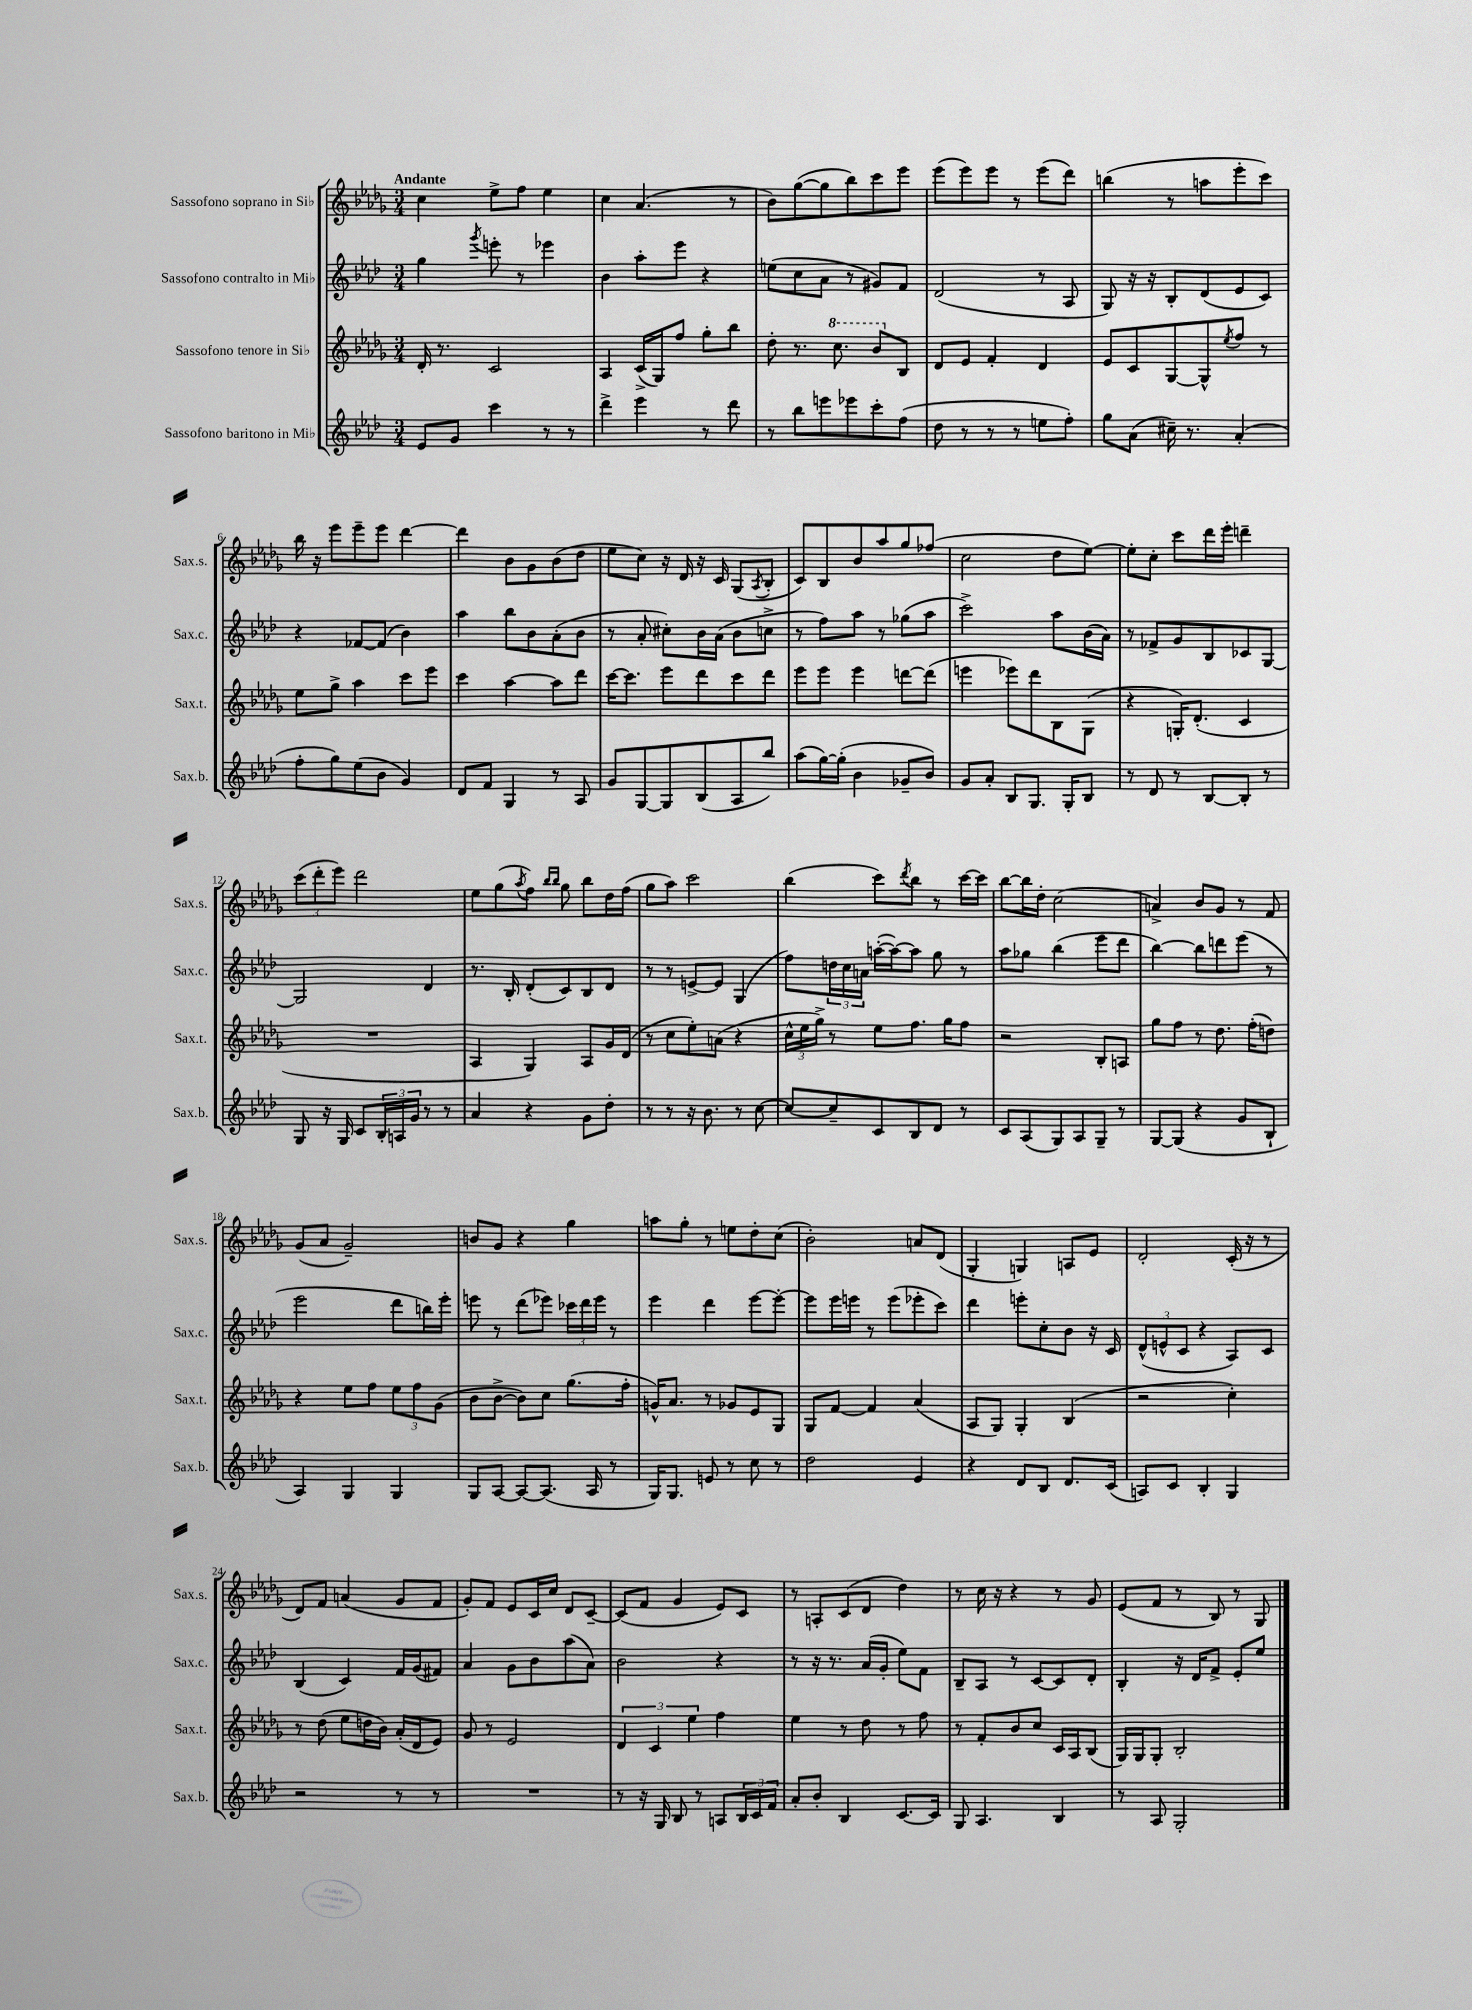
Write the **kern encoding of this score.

**kern	**kern	**kern	**kern
*part4	*part3	*part2	*part1
*staff4	*staff3	*staff2	*staff1
*I"Sassofono baritono in Mi♭	*I"Sassofono tenore in Si♭	*I"Sassofono contralto in Mi♭	*I"Sassofono soprano in Si♭
*I'Sax.b.	*I'Sax.t.	*I'Sax.c.	*I'Sax.s.
*clefG2	*clefG2	*clefG2	*clefG2
*k[b-e-a-d-]	*k[b-e-a-d-g-]	*k[b-e-a-d-]	*k[b-e-a-d-g-]
*M3/4	*M3/4	*M3/4	*M3/4
=1	=1	=1	=1
!	!	!	!LO:TX:a:B:t=Andante
8e-/L	16d-'/	4gg\	4cc\
.	8.r	.	.
8g/J	.	.	.
.	.	8qggg/	.
4ccc\	2c/	8eeen'\	8ee-^\L
.	.	8r	8ff\J
8r	.	4eee-X\	4ee-\
8r	.	.	.
=2	=2	=2	=2
4ddd-^\	4A-/	4b-\	4cc\
4eee-\	(16c^/LL	8aa-'\L	(4.a-/
.	16G-/J)	.	.
.	8ff/J	8eee-\J	.
8r	8gg-'\L	4r	.
8ddd-\	8bb-\J	.	8r
=3	=3	=3	=3
8r	8dd-'\	(8een\L	8b-\L)
8bb-\L	8.r	8cc\	([8gg-\
8eeen\	.	8a-\J	8gg-\]
*	*8va	*	*
.	8.ccc\	.	.
8eee-X\	.	8r	8bb-\)
8ccc'\	8bb-/L	8g#X/L)	8ccc\
*	*X8va	*	*
(8ff\J	8B-/J	8f/J	8eee-\J
=4	=4	=4	=4
8dd-\	8d-/L	(2d-/	(8eee-\L
8r	8e-/J	.	8eee-\)
8r	4f'/	.	8eee-\J
8r	.	.	8r
8een\L	4d-/	8r	(8eee-\L
8ff'\J)	.	8A-/	8ddd-\J)
=5	=5	=5	=5
8gg\L	8e-/L	8G/)	(4bbn\
(8a-\J	8c/	16r	.
.	.	16r	.
16cc#X~\)	[8G-/	8B-'/L	8r
8.r	.	.	.
.	8G-^^/]	(8d-/	8aan\L
.	8qee-/	.	.
(4a-'/	8ff/J	8e-/	8eee-'\
.	8r	8c/J)	8ccc\J)
!!LO:LB:g=z
=6	=6	=6	=6
8ff'\L	8ee-\L	4r	16bb-\
.	.	.	16r
8gg\)	8gg-^\J	.	8eee-\L
(8ee-\	4aa-\	[8f-X/L	8eee-~\
8b-\J	.	(8f-/J]	8eee-\J
4g/)	8ccc\L	4b-\)	[4ddd-\
.	8eee-\J	.	.
=7	=7	=7	=7
8d-/L	4ccc\	4aa-\	4ddd-\]
8f/J	.	.	.
4G/	[4aa-\	8bb-\L	8b-\L
.	.	8b-\	8g-\
8r	8aa-\L]	(8a-'\	(8b-\
8A-/	8ddd-\J	8b-\J	8dd-\J
=8	=8	=8	=8
8g/L	[16ccc\KL	8r	8ee-\L
.	8.ccc\J]	.	.
[8G/	.	8a-'/	8cc\J)
8G/]	8eee-\L	8cc#X'\L)	16r
.	.	.	16d-/
(8B-/	8ddd-\	16b-\L	16r
.	.	(16a-\JJ	16c/
8A-/	8ccc\	8b-\L	(8G-/L
.	.	.	8qA-/
8bb-/J)	8ddd-\J	8ccn^\J	8B-'/J
=9	=9	=9	=9
(8aa-\L	8eee-\L	8r	8c/L)
[16gg\L)	8eee-\J	8ff\L)	8B-/
(16gg'\JJ]	.	.	.
4b-\	4eee-\	8aa-\J	8b-/
.	.	8r	8aa-/
8g-X~/L	[8dddn\L	(8gg-X\L	8gg-/
8b-/J)	(8ddd\J]	8aa-\J	(8ff-X/J
=10	=10	=10	=10
8g/L	4eeen\	2ccc^\)	2cc\
8a-'/J	.	.	.
8B-/L	8eee-X\L)	.	.
8.G/J	8ddd-\	.	.
.	8B-\	8aa-\L	8dd-\L
16G'/KL	.	.	.
8B-/J	(8G-\J	(16b-\L	[8ee-\J)
.	.	16a-\JJ)	.
=11	=11	=11	=11
8r	4r	8r	8ee-'\L]
8d-/	.	8f-X^/L	8cc'\J
8r	16Gn'/KL)	8g/	8ccc\L
.	(8.d-'/J	.	.
[8B-/L	.	8B-/	16ddd-\L
.	.	.	16eee-'\JJ
8B-'/J]	4c/	8c-X/	4dddn~\
8r	.	[8G/J	.
!!LO:LB:g=z
=12	=12	=12	=12
8G/	2.r	2G/]	(12ccc\L
.	.	.	12ddd-'\
16r	.	.	.
.	.	.	12eee-\J)
16G/	.	.	.
8c/L	.	.	2ddd-\
24B-'/L	.	.	.
24An/	.	.	.
24g/JJ	.	.	.
8r	.	4d-/	.
8r	.	.	.
=13	=13	=13	=13
4a-/	4A-/	8.r	8ee-\L
.	.	.	(8gg-\
.	.	16B-'/	.
.	.	.	8qaa-/
4r	4G-/)	(8d-'/L	8ff\J)
.	.	.	16qqbb-/LL
.	.	.	16qqbb-/JJ
.	.	8c/)	8gg-\
8g\L	8A-/L	8B-/	8bb-\L
8dd-'\J	16g-/L	8d-/J	16dd-\L
.	(16d-/JJ	.	(16ff\JJ
=14	=14	=14	=14
8r	8r	8r	8gg-\L
8r	8cc\L	8r	8aa-\J)
16r	8ee-'\)	[8en^/L	2ccc\
8.b-\	.	.	.
.	(8an\J	8e/J]	.
8r	4r	(4G/	.
[8cc\	.	.	.
=15	=15	=15	=15
8cc/L_	24cc^^\LL	8ff\L)	(4bb-\
.	24ee-\	.	.
.	24gg-^\JJ)	.	.
8cc~/]	8r	24ddn\L	.
.	.	24cc\	.
.	.	24an\JJ	.
8c/	8ee-\L	([16aan'\LL	8ccc\L)
.	.	16aa\J_)	.
.	.	.	8qddd-/
8B-/	8.ff\J	8aa\J]	8bb-\J
8d-/J	.	8gg\	8r
.	16gg-\KL	.	.
8r	8ff\J	8r	[16ccc\LL
.	.	.	16ccc\JJ]
=16	=16	=16	=16
8c/L	2r	8aa-\L	[8bb-\L
(8A-/	.	8gg-X\J	16bb-\L]
.	.	.	16dd-'\JJ
8G/)	.	(4bb-\	(2cc\
8A-/	.	.	.
8G~/J	8B-'/L	8eee-\L	.
8r	8An/J	8ddd-\J	.
=17	=17	=17	=17
[8G/L	8gg-\L	[4bb-\)	4an^/)
(8G/J]	8ff\J	.	.
4r	8r	8bb-\L]	8b-/L
.	8.dd-\	8dddn\	8g-/J
8g/L	.	(8eee-\J	8r
.	(16ff'\KL	.	.
8B-`/J	8ddn\J)	8r	8f/
!!LO:LB:g=z
=18	=18	=18	=18
4A-/)	4r	2eee-\	(8g-/L
.	.	.	8a-/J
4G/	8ee-\L	.	2g-~/)
.	8ff\J	.	.
4G/	12ee-\L	8ddd-\L	.
.	12ff\	.	.
.	.	16bbn\L)	.
.	(12g-\J	.	.
.	.	16eee-'\JJ	.
=19	=19	=19	=19
8G/L	8b-\L	8eeen\	8bn/L
[8A-/J	[8b-^\J	8r	8g-/J
8A-/L_	8b-\L])	(8ddd-\L	4r
(8.A-/J]	8cc\J	8eee-X\J)	.
.	(8.gg-\L	24ccc-X\LL	4gg-\
.	.	24ddd-\	.
16A-/	.	.	.
.	.	24eee-\JJ	.
8r	.	8r	.
.	16ff'\Jk	.	.
=20	=20	=20	=20
16G/KL)	16gn^^/KL)	4eee-\	8aan\L
8.G/J	8.a-/J	.	.
.	.	.	8gg-'\J
8en/	8r	4ddd-\	8r
8r	8g-X/L	.	8een\L
8cc\	8e-/	[8eee-\L	8dd-'\
8r	8G-/J	8eee-'\J_	(8cc\J
=21	=21	=21	=21
2dd-\	8G-/L	8eee-\L]	2b-'\)
.	[8f/J	16eee-\L	.
.	.	16eeen\JJ	.
.	4f/]	8r	.
.	.	(8eee\L	.
4e-/	(4a-/	8eee-X'\	8an/L
.	.	8ccc\J)	(8d-/J
=22	=22	=22	=22
4r	8A-/L	4ddd-\	4G-'/
.	8G-/J)	.	.
8d-/L	4G-'/	8eeen'\L	4Gn/)
8B-/J	.	8cc'\	.
8.d-/L	(4B-/	8b-\J	8An/L
.	.	16r	8e-/J
(16c/Jk	.	16c/	.
=23	=23	=23	=23
8An/L)	2r	(12d-^^/L	2d-'/
.	.	12en^^/	.
8c/J	.	.	.
.	.	12c/J	.
4B-'/	.	4r	.
4G/	4cc'\)	8A-/L)	(16c'/
.	.	.	16r
.	.	8c/J	8r
!!LO:LB:g=z
=24	=24	=24	=24
2r	8r	(4B-/	8d-/L)
.	(8dd-\	.	8f/J
.	8ee-\L	4c/)	(4an/
.	16ddn\L	.	.
.	16b-\JJ)	.	.
8r	(16a-'/LL	16f/LL	8g-/L
.	16d-/J	(16g/J	.
8r	8e-/J)	8f#X/J)	8f/J
=25	=25	=25	=25
2.r	8g-/	4a-/	8g-'/L)
.	8r	.	8f/J
.	2e-/	8g\L	8e-/L
.	.	8b-\	16c/L
.	.	.	16cc/JJ
.	.	(8aa-\	8d-/L
.	.	8a-\J)	[8c~/J
=26	=26	=26	=26
8r	6d-/	2b-\	(8c/L]
16r	.	.	8f/J
.	6c/	.	.
16G/	.	.	.
8B-/	.	.	4g-/
.	6ee-\	.	.
8r	.	.	.
8An/L	4ff\	4r	8e-/L)
24B-/L	.	.	8c/J
24c/	.	.	.
24f/JJ	.	.	.
=27	=27	=27	=27
8a-'/L	4ee-\	8r	8r
8b-'/J	.	16r	8An'/L
.	.	8.r	.
4B-/	8r	.	(8c/
.	8dd-\	(16a-/LL	8d-/J
.	.	16g'/JJ	.
[8.c/L	8r	8ee-\L)	4dd-\)
.	8ff\	8f\J	.
16c/Jk]	.	.	.
=28	=28	=28	=28
8G/	8r	8B-~/L	8r
4.A-/	8f'/L	8A-/J	16cc\
.	.	.	16r
.	8b-/	8r	4r
.	8cc/J	[8c/L	.
4B-/	16c/LL	8c/]	8r
.	16A-/J	.	.
.	(8B-/J	8d-'/J	8g-/
=29	=29	=29	=29
8r	16G-/LL)	4B-'/	(8e-/L
.	16G-/J	.	.
8A-/	8G-'/J	.	8f/J
2G'/	2B-'/	16r	8r
.	.	16d-/KL	.
.	.	8f^/J	8B-/)
.	.	8e-'/L	8r
.	.	8ee-/J	8G-/
==	==	==	==
*-	*-	*-	*-
